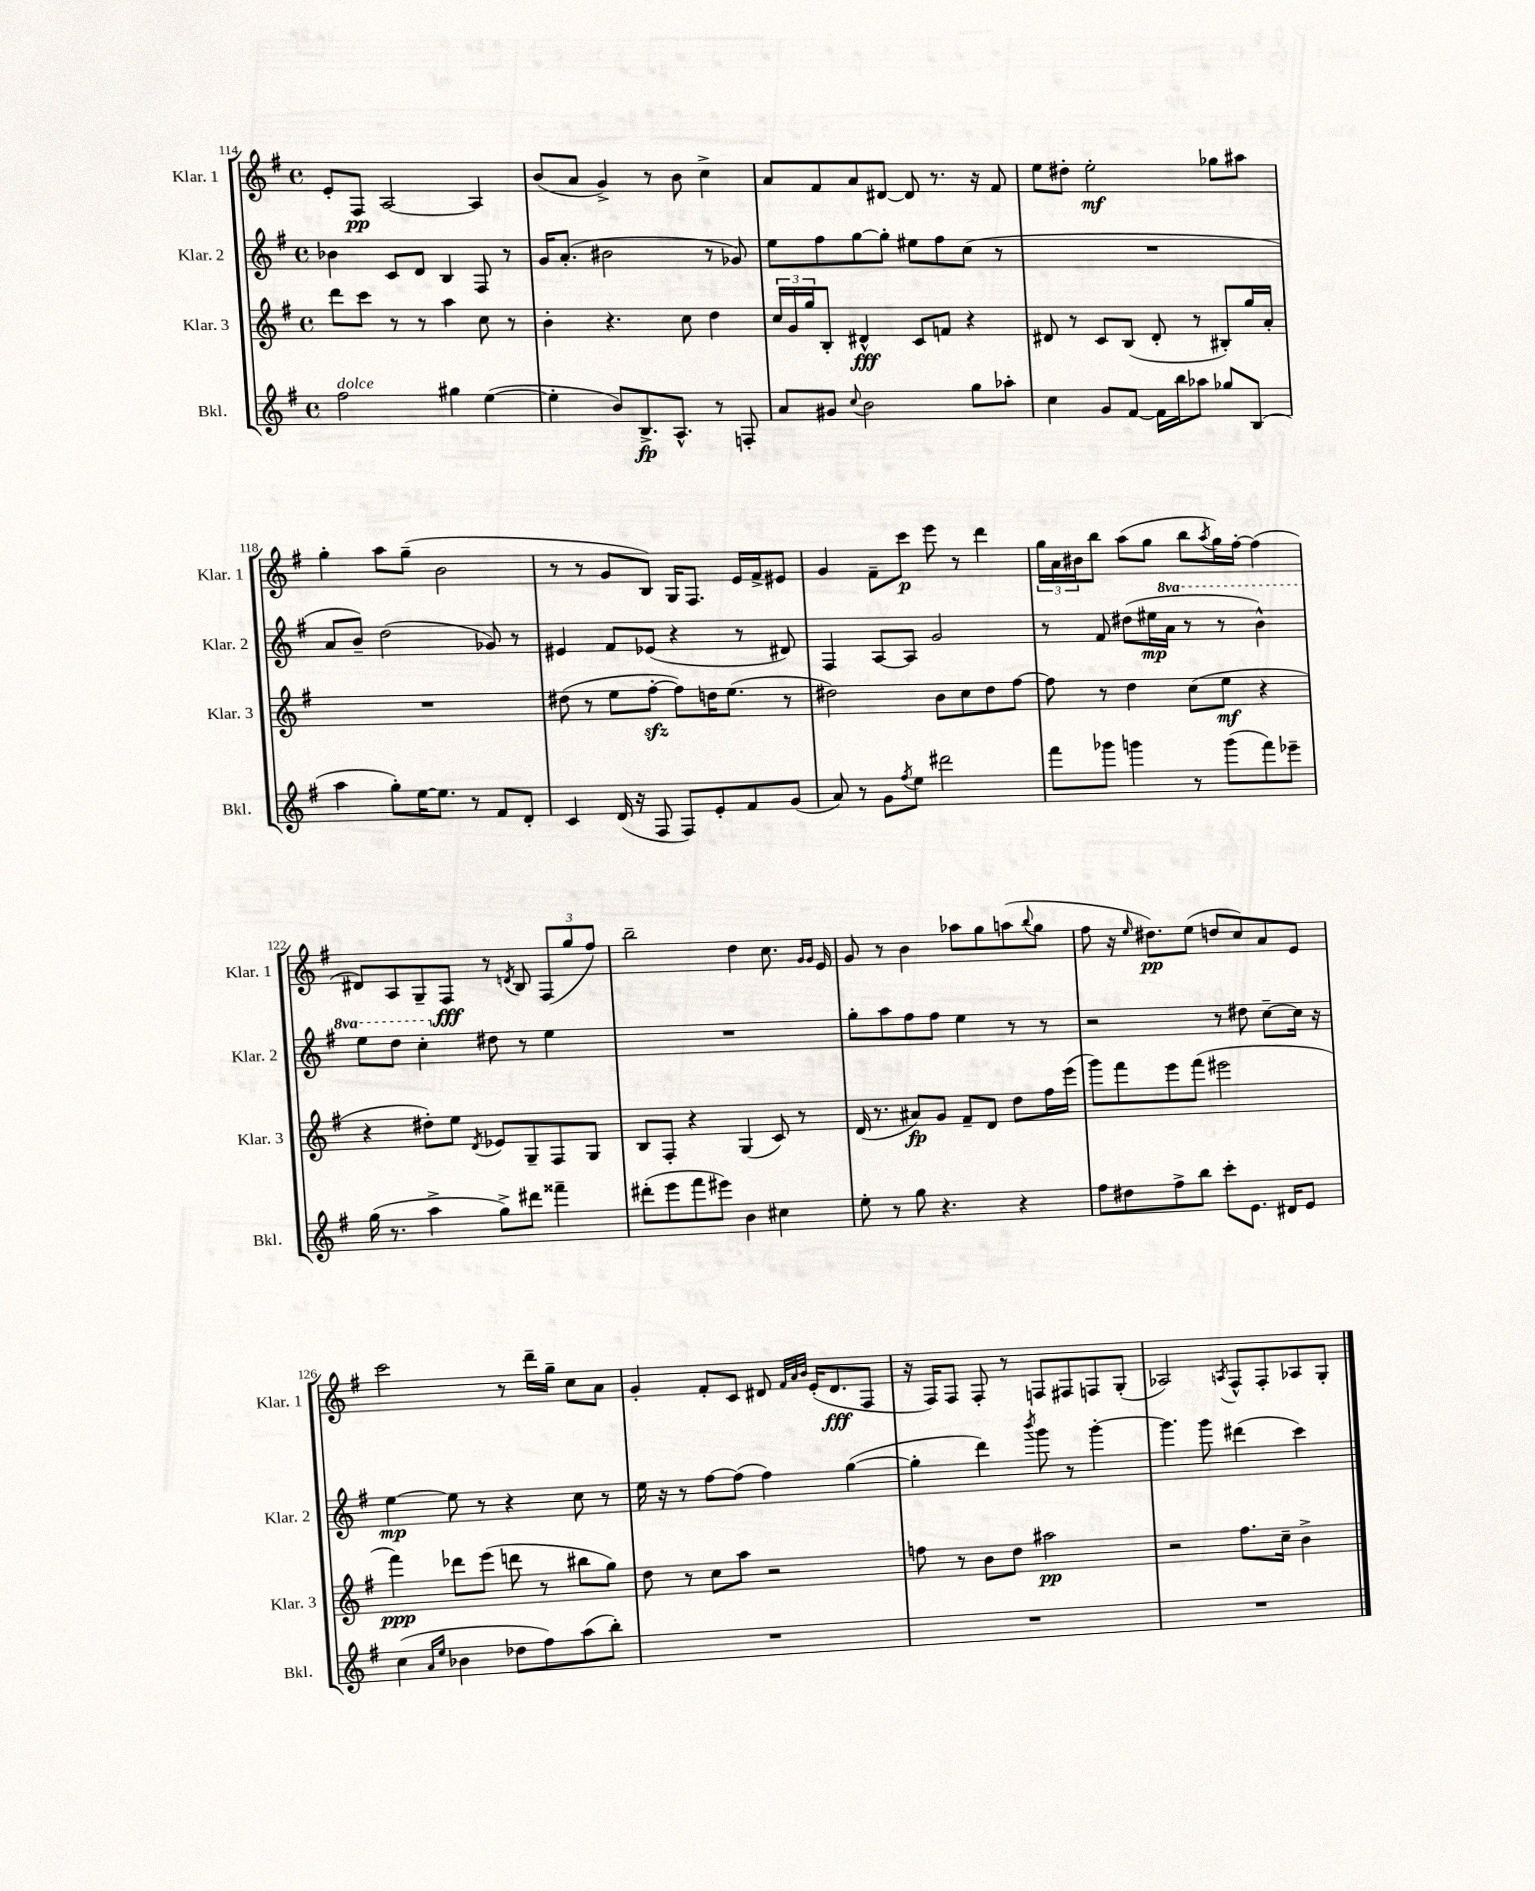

**kern	**dynam	**kern	**dynam	**kern	**dynam	**kern	**dynam
*part4	*part4	*part3	*part3	*part2	*part2	*part1	*part1
*staff4	*staff4	*staff3	*staff3	*staff2	*staff2	*staff1	*staff1
*I"Bkl.	*	*I"Klar. 3	*	*I"Klar. 2	*	*I"Klar. 1	*
*I'Bkl.	*	*I'Klar. 3	*	*I'Klar. 2	*	*I'Klar. 1	*
*clefG2	*	*clefG2	*	*clefG2	*	*clefG2	*
*k[f#]	*	*k[f#]	*	*k[f#]	*	*k[f#]	*
*M4/4	*	*M4/4	*	*M4/4	*	*M4/4	*
*met(c)	*	*met(c)	*	*met(c)	*	*met(c)	*
=114	=114	=114	=114	=114	=114	=114	=114
!LO:TX:a:i:t=dolce	!	!	!	!	!	!	!
2ff#\	.	8ddd\L	.	4b-X\	.	8e'/L	.
.	.	8ccc\J	.	.	.	8F#/J	pp
.	.	8r	.	8c/L	.	[2A/	.
.	.	8r	.	8d/J	.	.	.
4gg#X\	.	4aa\	.	4B/	.	.	.
([4ee\	.	8cc\	.	8F#/	.	4A/]	.
.	.	8r	.	8r	.	.	.
=115	=115	=115	=115	=115	=115	=115	=115
4ee'\]	.	4b'\	.	16g/KL	.	(8b/L	.
.	.	.	.	(8.a'/J	.	.	.
.	.	.	.	.	.	8a/J	.
8b/L)	.	4.r	.	2b#X\	.	4g^/)	.
8.B^/	fp	.	.	.	.	.	.
.	.	.	.	.	.	8r	.
8.A^^/J	.	.	.	.	.	.	.
.	.	8cc\	.	.	.	8b\	.
8r	.	4dd\	.	8r	.	4cc^\	.
8Fn'/	.	.	.	8g-X/)	.	.	.
=116	=116	=116	=116	=116	=116	=116	=116
8a/L	.	24cc/LL	.	8ee\L	.	8a/L	.
.	.	24g/	.	.	.	.	.
.	.	24gg/J	.	.	.	.	.
8g#X/J	.	8B'/J	.	8ff#\	.	8f#/	.
8qqcc/	.	.	.	.	.	.	.
2b\	.	4d#X^^/	fff	[8gg\	.	8a/	.
.	.	.	.	8gg'\J]	.	[8d#X/J	.
.	.	8c/L	.	8ee#X\L	.	8d#/]	.
.	.	8fn/J	.	8ff#\	.	8.r	.
8gg\L	.	4r	.	(8cc\J	.	.	.
.	.	.	.	.	.	16r	.
8aa-X'\J	.	.	.	8r	.	8f#/	.
=117	=117	=117	=117	=117	=117	=117	=117
4cc\	.	8d#X/	.	1r	.	8ee\L	.
.	.	8r	.	.	.	8dd#X'\J	.
8g/L	.	8c/L	.	.	.	2ee'\	mf
[8f#/J	.	(8B/J	.	.	.	.	.
16f#\LL]	.	8d#'/	.	.	.	.	.
16bb\J	.	.	.	.	.	.	.
8aa-X\J	.	8r	.	.	.	.	.
8gg-X/L	.	8B#X'/L)	.	.	.	8gg-X\L	.
(8B/J	.	16gg/L	.	.	.	8aa#X\J	.
.	.	16a'/JJ	.	.	.	.	.
!!LO:LB:g=z
=118	=118	=118	=118	=118	=118	=118	=118
4aa\	.	1r	.	8a/L	.	4gg'\	.
.	.	.	.	8b~/J)	.	.	.
8gg'\L)	.	.	.	(2dd\	.	8aa\L	.
[16ee\K	.	.	.	.	.	(8gg~\J	.
8.ee\J]	.	.	.	.	.	.	.
.	.	.	.	.	.	2b\	.
8r	.	.	.	.	.	.	.
8f#/L	.	.	.	8g-X/)	.	.	.
8d'/J	.	.	.	8r	.	.	.
=119	=119	=119	=119	=119	=119	=119	=119
4c/	.	(8dd#X\	.	4e#X/	.	8r	.
.	.	8r	.	.	.	8r	.
(16d/	.	8ee\L	.	8f#/L	.	8g/L	.
16r	.	.	.	.	.	.	.
8F#/	.	[8ff#zz'\J	.	(8e-X/J	.	8B/J)	.
8F#/L)	.	8ff#\L])	.	4r	.	16G/KL	.
.	.	.	.	.	.	8.F#/J	.
8e'/	.	16ddn\K	.	.	.	.	.
.	.	(8.ee\J	.	.	.	.	.
8f#/	.	.	.	8r	.	16e/LL	.
.	.	.	.	.	.	16f#^/J	.
(8g/J	.	8r	.	8d#X/)	.	8e#X/J	.
=120	=120	=120	=120	=120	=120	=120	=120
8a/)	.	2dd#X\)	.	4F#/	.	4g/	.
8r	.	.	.	.	.	.	.
8g\L	.	.	.	[8A/L	.	8f#~\L	.
8qff#/	.	.	.	.	.	.	.
8ee\J	.	.	.	8A/J]	.	8ccc\J	p
2ddd#X\	.	8b\L	.	2g/	.	8eee\	.
.	.	8cc\	.	.	.	8r	.
.	.	8dd#\	.	.	.	4ddd\	.
.	.	[8ff#\J	.	.	.	.	.
=121	=121	=121	=121	=121	=121	=121	=121
8fff#\L	.	8ff#\]	.	8r	.	24gg\LL	.
.	.	.	.	.	.	24a\	.
.	.	.	.	.	.	24b#X\J	.
8ggg-X\J	.	8r	.	8f#/	.	8bb\J	.
4gggn\	.	4dd\	.	(8dd#X\L	.	(8aa\L	.
.	.	.	.	16ee#X\L	mp	8gg\J	.
*	*	*	*	*8va	*	*	*
.	.	.	.	16aa\JJ	.	.	.
8r	.	(8cc\L	.	8r	.	8bb\L	.
.	.	.	.	.	.	8qaa/	.
(8ggg\L	.	8ee\J	mf	8r	.	16gg\L)	.
.	.	.	.	.	.	[16ff#'\JJ	.
8fff#\)	.	4r	.	4bb^^\)	.	(4ff#\]	.
8eee-X~\J	.	.	.	.	.	.	.
!!LO:LB:g=z
=122	=122	=122	=122	=122	=122	=122	=122
(16gg\	.	4r	.	8eee\L	.	8d#X/L)	.
8.r	.	.	.	.	.	.	.
.	.	.	.	8ddd\J	.	8A/	.
4aa^\	.	8dd#X'\L)	.	4ccc'\	.	8G~/	.
.	.	8ee\J	.	.	.	8F#/J	fff
.	.	8qd/	.	.	.	.	.
*	*	*	*	*X8va	*	*	*
8gg^\L)	.	8e-X/L	.	8dd#X\	.	8r	.
.	.	.	.	.	.	8qdn/	.
8ddd#X\J	.	8G~/	.	8r	.	8B/	.
4fff##X~\	.	8F#/	.	4ee\	.	(12F#/L	.
.	.	.	.	.	.	12gg/	.
.	.	8G/J	.	.	.	.	.
.	.	.	.	.	.	12ff#/J)	.
=123	=123	=123	=123	=123	=123	=123	=123
(8ddd#X'\L	.	8B/L	.	1r	.	2bb~\	.
8eee\	.	8F#'/J	.	.	.	.	.
8fff#\	.	4r	.	.	.	.	.
8eee#X\J)	.	.	.	.	.	.	.
4b\	.	(4G/	.	.	.	4dd\	.
4cc#X\	.	8c/)	.	.	.	8.cc\	.
.	.	8r	.	.	.	.	.
.	.	.	.	.	.	16qqg/LL	.
.	.	.	.	.	.	16qqg/JJ	.
.	.	.	.	.	.	16e/	.
=124	=124	=124	=124	=124	=124	=124	=124
8ee'\	.	(16d/	.	8gg'\L	.	8g/	.
.	.	8.r	.	.	.	.	.
8r	.	.	.	8aa\	.	8r	.
8gg\	.	8a#X/L)	fp	8ff#\	.	4b\	.
4.r	.	8g/J	.	8ff#\J	.	.	.
.	.	8f#~/L	.	4ee\	.	8aa-X\L	.
.	.	8d/J	.	.	.	8gg\	.
4r	.	8dd\L	.	8r	.	(8aan\	.
.	.	.	.	.	.	8qqbb/	.
.	.	16ff#\L	.	8r	.	8gg\J	.
.	.	(16eee\JJ	.	.	.	.	.
=125	=125	=125	=125	=125	=125	=125	=125
8ff#\L	.	8ggg\L)	.	2r	.	8ff#\	.
8dd#X\	.	8fff#\	.	.	.	16r	.
.	.	.	.	.	.	16qqee/	.
.	.	.	.	.	.	8.dd#X\L)	pp
8ff#^\	.	8eee\	.	.	.	.	.
8bb\J	.	(8fff#\J	.	.	.	(8ee\J	.
8ccc'\L	.	2eee#X\	.	8r	.	8ddn/L	.
8.e\J	.	.	.	8dd#X\	.	8cc/)	.
.	.	.	.	[8cc~\L	.	8a/	.
16d#X/KL	.	.	.	.	.	.	.
8e/J	.	.	.	16cc\Jk]	.	8e/J	.
.	.	.	.	16r	.	.	.
!!LO:LB:g=z
=126	=126	=126	=126	=126	=126	=126	=126
(4cc\	.	4fff#\)	ppp	[4ee\	mp	2ccc\	.
16qqa/LL	.	.	.	.	.	.	.
16qqee/JJ	.	.	.	.	.	.	.
4b-X\	.	8ddd-X\L	.	8ee\]	.	.	.
.	.	(8eee\J	.	8r	.	.	.
8dd-X\L	.	8dddn\	.	4r	.	8r	.
8ff#\)	.	8r	.	.	.	16ddd~\LL	.
.	.	.	.	.	.	16gg~\JJ	.
(8aa\	.	8bb#X\L	.	8cc\	.	8cc\L	.
8bb'\J)	.	8gg\J)	.	8r	.	8a\J	.
=127	=127	=127	=127	=127	=127	=127	=127
1r	.	8dd\	.	16ee\	.	4g'/	.
.	.	.	.	16r	.	.	.
.	.	8r	.	8r	.	.	.
.	.	8cc\L	.	[8ff#\L	.	8f#'/L	.
.	.	8aa\J	.	(8ff#\J]	.	8c/J	.
.	.	2r	.	4ff#\)	.	8d#X/	.
.	.	.	.	.	.	32qqf#/LLL	.
.	.	.	.	.	.	32qqa/	.
.	.	.	.	.	.	32qqb/JJJ	.
.	.	.	.	.	.	(16e'/KL	.
.	.	.	.	.	.	8.d#/	fff
.	.	.	.	([4gg\	.	.	.
.	.	.	.	.	.	8F#/J	.
=128	=128	=128	=128	=128	=128	=128	=128
1r	.	8ffn\	.	4gg'\]	.	16r	.
.	.	.	.	.	.	16F#/KL)	.
.	.	8r	.	.	.	8F#/J	.
.	.	8b\L	.	4ddd\)	.	8F#'/	.
.	.	8dd\J	.	.	.	8r	.
.	.	.	.	8qbbb/	.	.	.
.	.	2aa#X\	pp	8ggg\	.	8Fn/L	.
.	.	.	.	8r	.	8F#X/	.
.	.	.	.	[4ggg'\	.	8Fn/	.
.	.	.	.	.	.	(8G'/J	.
=129	=129	=129	=129	=129	=129	=129	=129
1r	.	2r	.	4.ggg\]	.	2A-X/)	.
.	.	.	.	8ggg\	.	.	.
.	.	.	.	.	.	8qAn/	.
.	.	8.ff#\L	.	(4ddd#X\	.	8F#^^/L	.
.	.	.	.	.	.	8F#'/	.
.	.	16cc~\Jk	.	.	.	.	.
.	.	4b^\	.	4ccc\)	.	8A-X/	.
.	.	.	.	.	.	8G'/J	.
==	==	==	==	==	==	==	==
*-	*-	*-	*-	*-	*-	*-	*-
